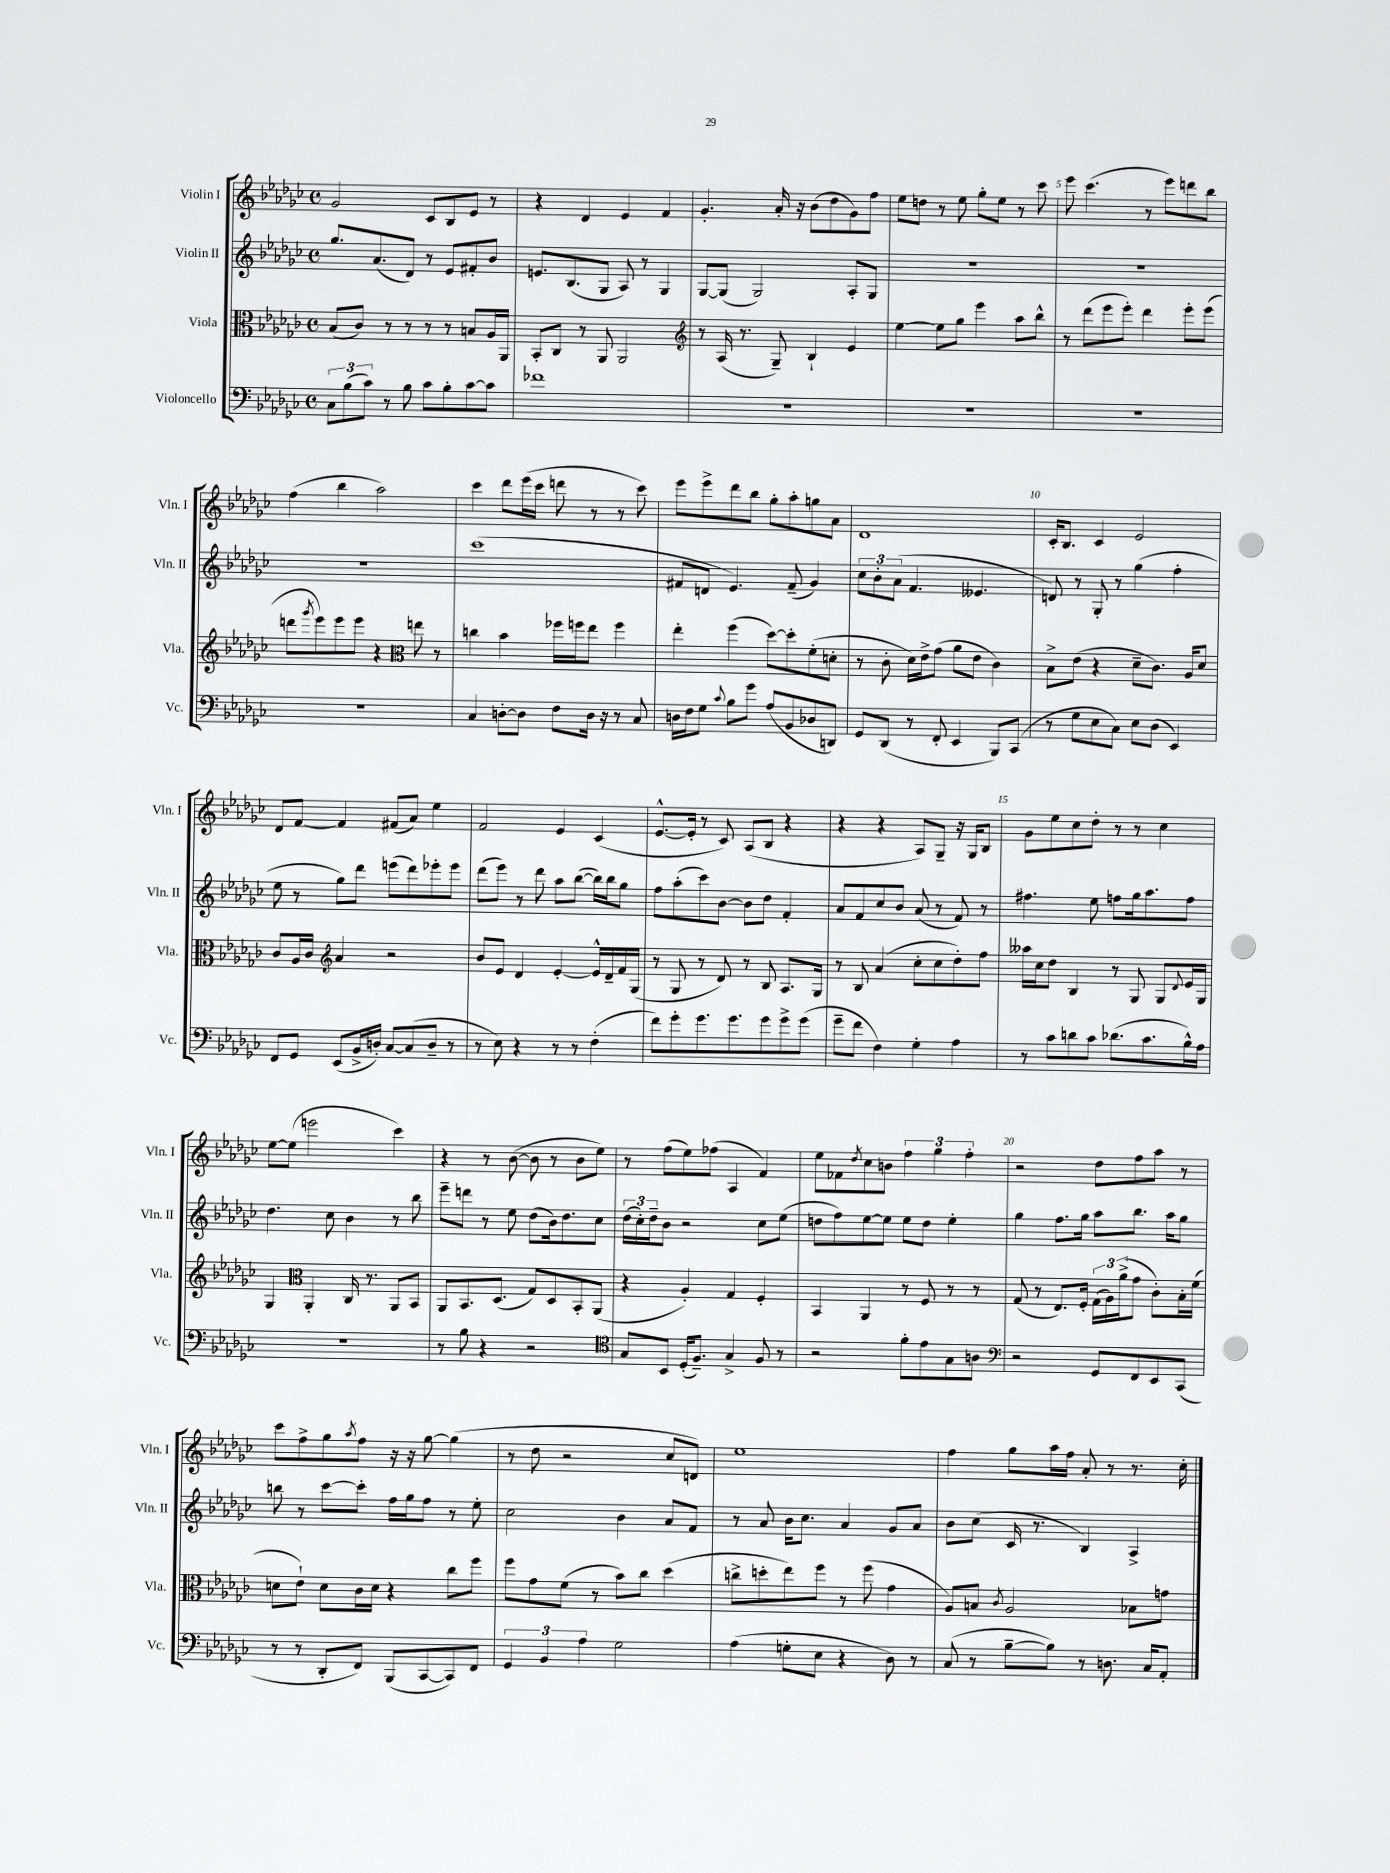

**kern	**kern	**kern	**kern
*staff4	*staff3	*staff2	*staff1
*clefF4	*clefC3	*clefG2	*clefG2
*k[b-e-a-d-g-c-]	*k[b-e-a-d-g-c-]	*k[b-e-a-d-g-c-]	*k[b-e-a-d-g-c-]
*M4/4	*M4/4	*M4/4	*M4/4
*met(c)	*met(c)	*met(c)	*met(c)
12C-	(8B-	8.gg-	2g-
(12B-	.	.	.
.	8c-)	.	.
12c-)	.	.	.
.	.	(8.a-	.
8r	8r	.	.
8B-	8r	8d-)	.
8c-	8r	8r	8c-
8B-'	8r	8e-	8B-
[8c-	8B	8f#'	8e-
8c-]	16A-	8b-	8r
.	16AA-	.	.
=	=	=	=
1f-	8BB-'	8.e	4r
.	8C-	.	.
.	.	(8.B-	.
.	8r	.	4d-
.	8AA-	8G-	.
.	2AA-	8A-)	4e-
.	.	8r	.
.	.	4G-	4f
=	=	=	=
*	*clefG2	*	*
1r	8r	[8G-	4.g-'
.	(16A-	(8G-]	.
.	8.r	.	.
.	.	2G-)	.
.	8G-~)	.	16a-'
.	.	.	16r
.	4B-`	.	(8b-
.	.	.	8dd-
.	4e-	8A-'	8g-)
.	.	8G-	8ff
=	=	=	=
1r	[4ee-	1r	8ee-
.	.	.	8dd
.	8ee-]	.	8r
.	8gg-	.	8ee-
.	4eee-	.	8gg-'
.	.	.	8ee-
.	8aa-	.	8r
.	8bb-^^	.	8ccc-
=	=	=	=
1r	8r	1r	8eee-
.	(8ddd-	.	(4.ccc-
.	8eee-	.	.
.	8eee-')	.	.
.	4ddd-	.	8r
.	.	.	8eee-)
.	8eee-'	.	8ddd
.	(8eee-	.	8bb-
=	=	=	=
1r	8ddd	1r	(4ff
.	8qggg-	.	.
.	8eee-)	.	.
.	8eee-	.	4bb-
.	8eee-	.	.
.	4r	.	2aa-)
*	*clefC3	*	*
.	8ee	.	.
.	8r	.	.
=	=	=	=
4C-	4cc	(1ccc-	4ccc-
[8D'	4b-	.	8ddd-
8D]	.	.	(16eee-
.	.	.	16ccc-
8F	16ff-	.	8ddd
.	16ff	.	.
16D	8ee-	.	8r
16r	.	.	.
8r	4ff	.	8r
8C-	.	.	8ccc-)
=	=	=	=
16D	4ee-'	8f#	8eee-
16F	.	.	.
8G-	.	8d	8eee-^
8qqc-	.	.	.
8B-	(4ff	4.e-)	8ddd-
8g-	.	.	8bb-
(8A-	[8dd-)	.	8gg-'
8BB-	8dd-']	(8f#~	8aa-'
8D-	(8f'	4g-)	8gg
8DD)	8d'	.	8a-
=	=	=	=
8GG-	8r	12cc-	1d-
.	.	12b-'	.
(8DD-	8c-'	.	.
.	.	(12a-	.
8r	16d-)	4.f	.
.	16e-^	.	.
8FF'	(8g-	.	.
4EE-	8a-	.	.
.	8e-	4.e--	.
8BBB-)	4c-)	.	.
(8CC-	.	.	.
=	=	=	=
8r	8B-^	8d)	16c-'
.	.	.	8.B-
8G-	(8e-	8r	.
8E-	4r	8G-'	4c-
8C-)	.	8r	.
8E-	8d-~	(4gg-	2e-
(8D-	8.c-)	.	.
4EE-)	.	4ff'	.
.	16A-	.	.
.	8d-	.	.
=	=	=	=
8FF	8c-	8ee-	8d-
8GG-	16A-	8r	[8f
.	16c-	.	.
*	*clefG2	*	*
(8EE-	4a-	8gg-)	4f]
16BB-^	.	8ddd-	.
16D')	.	.	.
[8C-	2r	(8eee	(8f#
(8C-]	.	8ddd-)	8a-)
8D~	.	8eee-'	4ee-
8r	.	8eee-	.
=	=	=	=
8r	8b-	(8ddd-	2f
8E-)	8e-	8eee-)	.
4r	4d-	8r	.
.	.	8ddd-	.
8r	[4e-'	8aa-	4e-
8r	.	([8bb-	.
(4F'	16e-^^]	16bb-])	(4c-
.	16d-~	16bb-	.
.	16f	8gg-	.
.	(16G-	.	.
=	=	=	=
8f)	8r	8ff	[8.e-^^
8g-'	8G-	(8aa-'	.
.	.	.	16e-']
8.g-	8r	8ccc-)	8r
.	8d-)	[8b-	8c-)
8.g-	.	.	.
.	8r	8b-]	(8A-
8g-	8B-	8dd-	8B-
8g-^	8.A-	4f'	4r
(8g-	.	.	.
.	16G-	.	.
=	=	=	=
8g-~	8r	8a-	4r
8f	8B-	8f	.
4F)	(4a-	8cc-	4r
.	.	8b-	.
4G-'	8cc-'	(8a-	8A-)
.	8cc-	8r	8G-~
4A-	8dd-')	8f)	16r
.	.	.	16G-
.	8ff	8r	8B-
=	=	=	=
8r	16aa--	4.ff#	8g-
.	16cc-	.	.
8c-	8dd-	.	8ee-
8d	4B-	.	8cc-
8c-	.	8ee-	8dd-'
(8.d-	8r	8ff	8r
.	8G-	16gg-	8r
8.c-	.	8.aa-	.
.	8G-	.	4cc-
.	8qqd-	.	.
16B-^^)	16e-	8ff	.
16A-	16G-	.	.
=	=	=	=
1r	4G-	4.dd-	[8ee-
.	.	.	(8ee-]
*	*clefC3	*	*
.	4AA-'	.	2eee
.	.	8cc-	.
.	16C-	4b-	.
.	8.r	.	.
.	8AA-	8r	4ccc-)
.	8BB-	8bb-	.
=	=	=	=
8r	8AA-	8eee-~	4r
8B-	8.BB-	8ddd	.
4r	.	8r	8r
.	(8.D-	.	.
.	.	8ee-	([8b-
2r	8G-)	(8dd-	8b-]
.	8D-	16b-)	8r
.	.	8.dd-	.
.	8BB-'	.	8b-
.	(8AA-	8cc-	8ee-)
=	=	=	=
*clefC4	*	*	*
8G-	4r	(24dd-	8r
.	.	24cc-')	.
.	.	24dd-~	.
8BB-	.	8b-	(8ff
(16D-'	4A-')	2r	8ee-)
8.F~)	.	.	.
.	.	.	(8ff-
4G-^	4G-	.	4A-
8F	4F'	8cc-	4f)
8r	.	(8ee-	.
=	=	=	=
2r	4BB-	8dd	8ee-
.	.	8ff)	8f-
.	.	.	8qdd-
.	4AA-	[8ee-	8cc-
.	.	8ee-]	8b
8f'	8r	8ee-	6ff
8e-	8F	8dd	.
.	.	.	6gg-
8G-	8r	4ee-'	.
.	.	.	6ff'
8A	8r	.	.
=	=	=	=
*clefF4	*	*	*
2r	(8G-	4gg-	2r
.	8r	.	.
.	8.E-)	8.ff	.
.	16F'	16gg-	.
8GG-	(24G-	8aa-	8dd-
.	24A-)	.	.
.	(24a-^	.	.
8FF	8g-	8.bb-	8ff
8EE-	8c-')	.	8aa-
.	.	16aa-	.
(8CC-	16B-'	8gg-	8r
.	(16f	.	.
=	=	=	=
8r	8d	8bb	8ccc-
8r	8e-`)	8r	8ff^
8DD-'	8d	[8ccc-	8gg-
.	.	.	8qaa-
8FF)	16c-	8ccc-']	8ff
.	16d	.	.
(8BBB-	4r	16ff	16r
.	.	16gg-	16r
[8CC-	.	8ff	[8gg-
8CC-])	8cc-	8r	(4gg-]
8FF	8ff	8ee-'	.
=	=	=	=
6GG-	8ff	2cc-	8r
.	8g-	.	8dd-
6BB-	.	.	.
.	(8f	.	2r
6A-	.	.	.
.	8r	.	.
2G-	8b-)	4b-	.
.	8cc-	.	.
.	(4dd-	8a-	8cc-
.	.	8f	8d)
=	=	=	=
(4A-	8cc^	8r	1ee-
.	8dd'	8a-	.
8G'	8ee-)	16b-	.
.	.	8.cc-	.
8E-	8ff	.	.
4r	8r	4a-	.
.	(8ff	.	.
8D-)	4g-	8g-	.
8r	.	8a-	.
=	=	=	=
(8C-	8A-)	8b-	4ff
8r	8B	(8cc-	.
.	8qc-	.	.
[8B-~	2A-	16c-	8gg-
.	.	8.r	.
8B-])	.	.	16aa-
.	.	.	16ff
8r	.	4B-)	8a-'
8.D	.	.	8r
.	8B-	4A-^	8.r
16C-	.	.	.
8AA-'	8g	.	.
.	.	.	16cc-'
==	==	==	==
*-	*-	*-	*-
